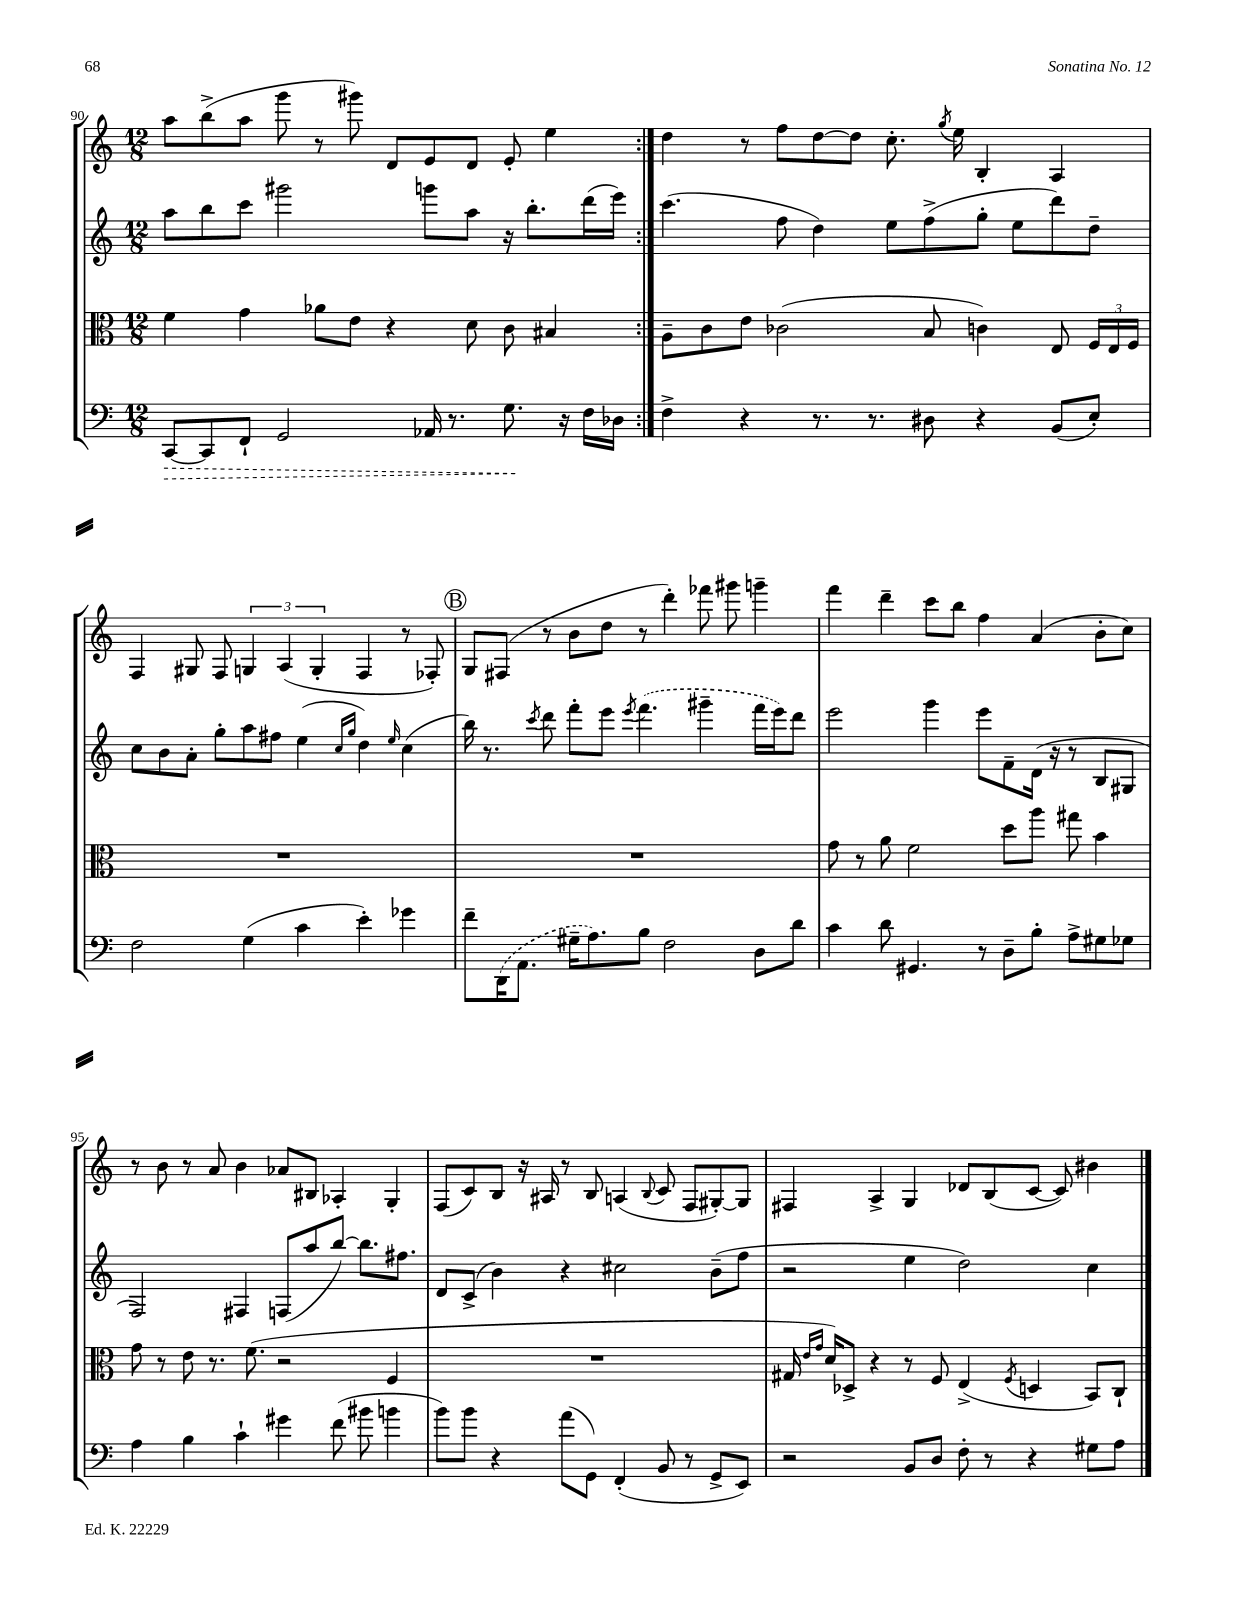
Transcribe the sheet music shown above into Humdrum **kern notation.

**kern	**kern	**kern	**kern
*staff4	*staff3	*staff2	*staff1
*clefF4	*clefC3	*clefG2	*clefG2
*k[]	*k[]	*k[]	*k[]
*M12/8	*M12/8	*M12/8	*M12/8
[8CC	4f	8aa	8aa
8CC]	.	8bb	(8bb^
8FF`	4g	8ccc	8aa
2GG	.	2ggg#	8ggg
.	8a-	.	8r
.	8e	.	8ggg#)
.	4r	.	8d
16AA-	.	8ggg	8e
8.r	.	.	.
.	8d	8aa	8d
8.G	8c	16r	8e'
.	.	8.bb'	.
.	4B#	.	4ee
16r	.	.	.
16F	.	(16ddd	.
16D-	.	16eee)	.
=:|!	=:|!	=:|!	=:|!
4F^	8A~	(4.ccc	4dd
.	8c	.	.
4r	8e	.	8r
.	(2c-	8ff	8ff
8.r	.	4dd)	[8dd
.	.	.	8dd]
8.r	.	.	.
.	.	8ee	8.cc'
8D#	8B	(8ff^	.
.	.	.	8qgg
.	.	.	16ee
4r	4c)	8gg'	4B'
.	.	8ee	.
(8BB	8E	8ddd)	4A
8E')	24F	8dd~	.
.	24E	.	.
.	24F	.	.
=	=	=	=
2F	1.r	8cc	4F
.	.	8b	.
.	.	8a'	8G#
.	.	8gg'	8F
(4G	.	8aa	6G
.	.	8ff#	.
.	.	.	(6A
4c	.	(4ee	.
.	.	.	6G'
.	.	16qqcc	.
.	.	16qqgg	.
4e')	.	4dd)	4F
.	.	16qqee	.
4g-	.	(4cc	8r
.	.	.	8F-')
=	=	=	=
8f~	1.r	16bb)	8G
.	.	8.r	.
(16DD	.	.	(8F#
8.AA	.	.	.
.	.	8qccc	.
.	.	8ddd	8r
16G#~	.	8fff'	8b
8.A)	.	.	.
.	.	8eee	8dd
.	.	8qeee	.
8B	.	(4.fff	8r
2F	.	.	4ddd')
.	.	4ggg#~	8fff-
.	.	.	8ggg#
8D	.	16fff	4ggg~
.	.	16eee)	.
8d	.	8ddd	.
=	=	=	=
4c	8g	2eee	4fff
.	8r	.	.
8d	8a	.	4ddd~
4.GG#	2f	.	.
.	.	4ggg	8ccc
.	.	.	8bb
8r	.	8eee	4ff
8D~	8dd	8f~	.
8B'	8aa	(16d	(4a
.	.	16r	.
8A^	8gg#	8r	.
8G#	4b	8B	8b'
8G-	.	8G#	8cc)
=	=	=	=
4A	8g	2F)	8r
.	8r	.	8b
4B	8e	.	8r
.	8.r	.	8a
4c`	.	4F#	4b
.	(8.f	.	.
4g#	2r	(8F	8a-
.	.	8aa	8B#
(8f	.	[8bb)	4A-'
8b#	.	8.bb]	.
4b	4F	.	4G'
.	.	8.ff#	.
=	=	=	=
8b)	1.r	8d	(8F
8b	.	(8c^	8c)
4r	.	4b)	8B
.	.	.	16r
.	.	.	16A#
(8a	.	4r	8r
8GG)	.	.	8B
(4FF'	.	2cc#	(4A
.	.	.	8qqB
8BB	.	.	8c
8r	.	.	8F
8GG^	.	(8b~	[8G#')
8EE)	.	8ff	8G#]
=	=	=	=
2r	16G#	2r	4F#
.	16qqe	.	.
.	16qqg	.	.
.	16d)	.	.
.	8D-^	.	.
.	4r	.	4A^
8BB	8r	4ee	4G
8D	8F	.	.
8F'	(4E^	2dd)	8d-
8r	.	.	(8B
.	8qF	.	.
4r	4D	.	[8c
.	.	.	8c])
8G#	8BB)	4cc	4b#
8A	8C`	.	.
==	==	==	==
*-	*-	*-	*-
